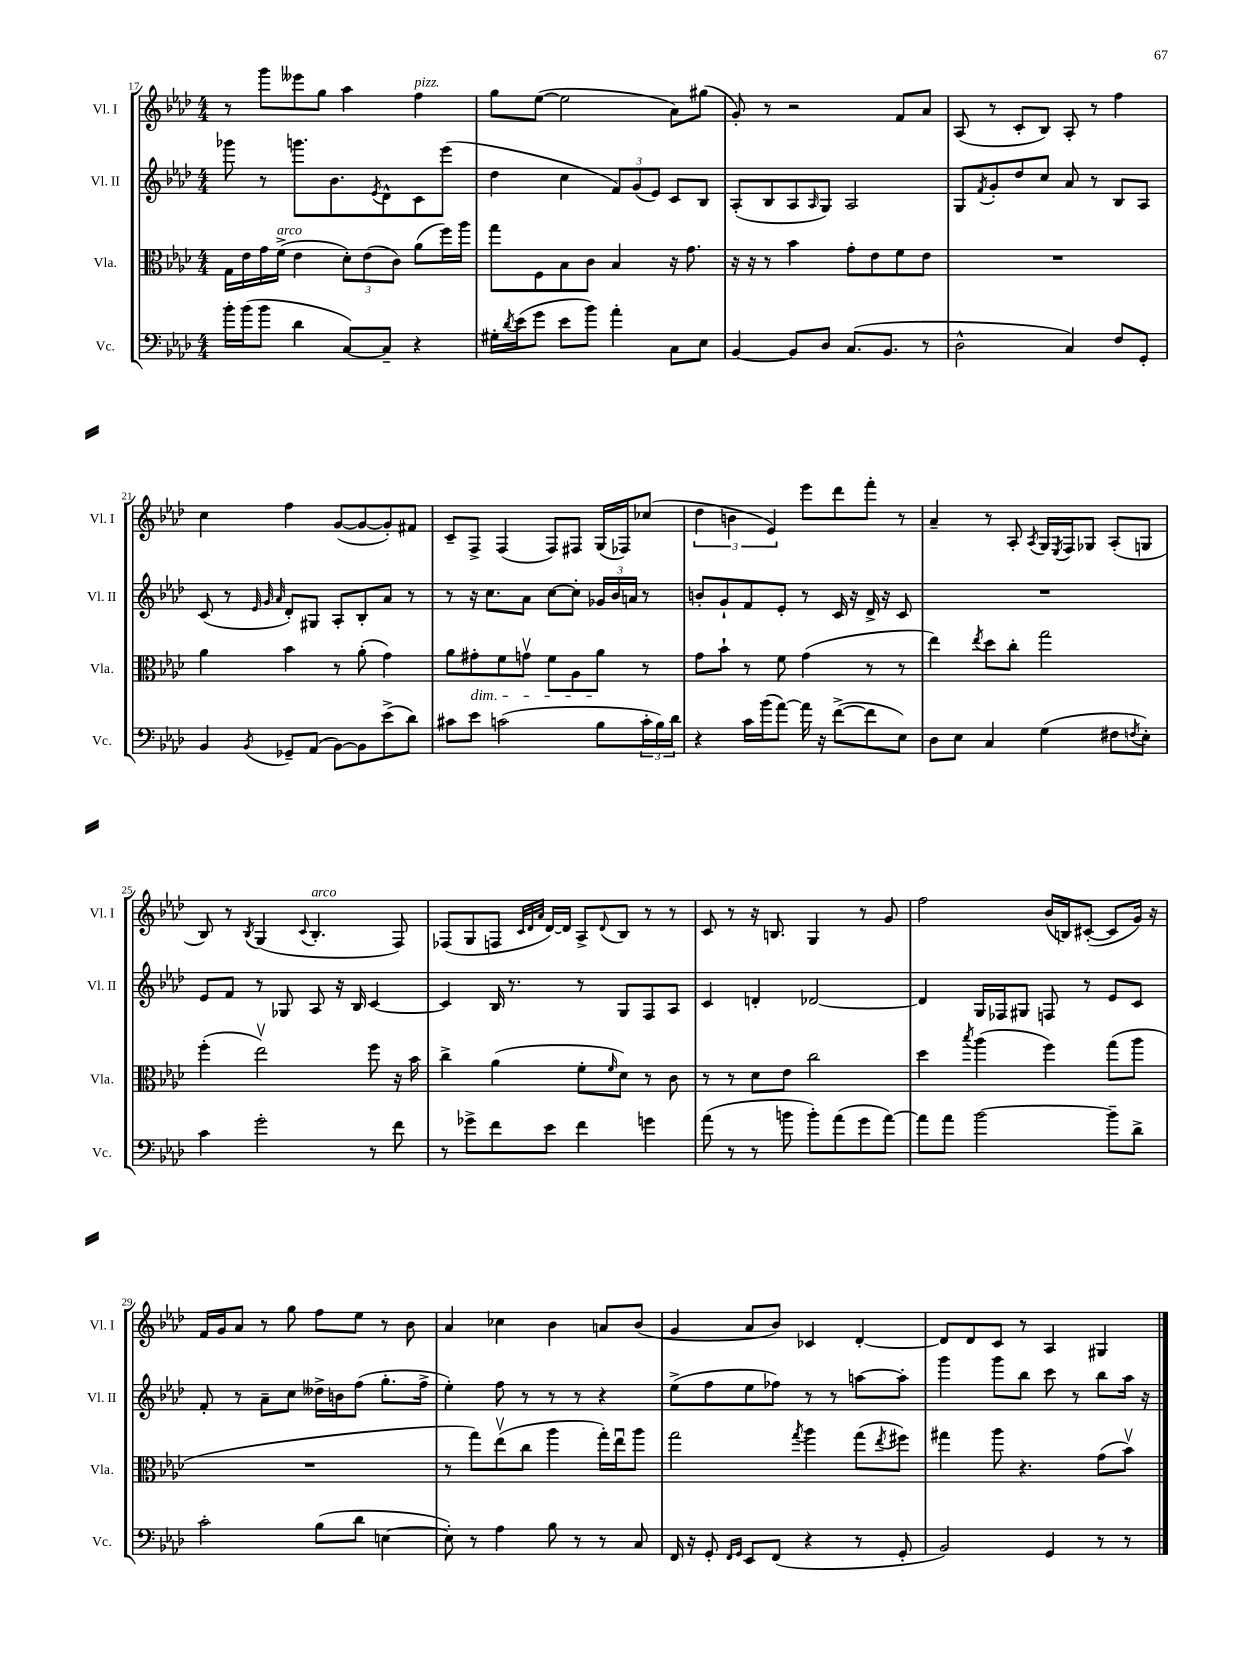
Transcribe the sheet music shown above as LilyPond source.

<<
\new StaffGroup <<
\new Staff = "s0" \with { instrumentName = "Vl. I" shortInstrumentName = "Vl. I" } {
    \clef treble \key aes \major \numericTimeSignature \time 4/4
    r8 g'''8 eeses'''8 g''8 aes''4 f''4^\markup { \italic "pizz." } |
    g''8 ees''8~( ees''2 aes'8) gis''8( |
    g'8-.) r8 r2 f'8 aes'8 |
    aes8( r8 c'8-. bes8) aes8-. r8 f''4 |
    c''4 f''4 g'8~( g'8~ g'8-.) fis'8 |
    c'8-- f8-> f4( f8) fis8 g16( fes16) ces''8( |
    \tuplet 3/2 { des''4 b'4 ees'4) } ees'''8 des'''8 f'''8-. r8 |
    aes'4-- r8 aes8-. \acciaccatura { aes8 } g16 \acciaccatura { ees8 } f16 ges8 aes8-.( g8 |
    bes8) r8 \acciaccatura { bes8 } g4( \appoggiatura { c'8 } bes4.-.^\markup { \italic "arco" } f8) |
    fes8( g8 f8 \grace { c'32 des'32 aes'32 } des'16~) des'16 aes8-> \appoggiatura { des'8 } bes8 r8 r8 |
    c'8 r8 r16 b8. g4 r8 g'8 |
    f''2 bes'16( b16) cis'8~-.( cis'8 g'16) r16 |
    f'16 g'16 aes'8 r8 g''8 f''8 ees''8 r8 bes'8 |
    aes'4 ces''4 bes'4 a'8 bes'8( |
    g'4 aes'8 bes'8) ces'4 des'4~-. |
    des'8 des'8 c'8 r8 aes4 gis4 \bar "|." |
}
\new Staff = "s1" \with { instrumentName = "Vl. II" shortInstrumentName = "Vl. II" } {
    \clef treble \key aes \major \numericTimeSignature \time 4/4
    ges'''8 r8 g'''8. bes'8. \acciaccatura { ees'8 } des'8-^ c'8 ees'''8( |
    des''4 c''4 \tuplet 3/2 { f'8) g'8( ees'8) } c'8 bes8 |
    aes8-.( bes8 aes8 \grace { aes16 } g8) aes2 |
    g8 \acciaccatura { f'8 } g'8-. des''8 c''8 aes'8 r8 bes8 aes8 |
    c'8( r8 \grace { ees'32 g'32 aes'32 } des'8-.) gis8 aes8-. bes8-. aes'8 r8 |
    r8 r16 c''8. aes'8 c''8~ c''8-. \tuplet 3/2 { ges'16 bes'16 a'16 } r8 |
    b'8-. g'8-! f'8 ees'8-. r8 c'16 r16 des'16-> r16 c'8 |
    R1 |
    ees'8 f'8 r8 ges8 aes8 r16 bes16 c'4~ |
    c'4 bes16 r8. r8 g8 f8 aes8 |
    c'4 d'4-. des'2~ |
    des'4 g16 fes16 gis8 f8 r8 ees'8 c'8 |
    f'8-. r8 aes'8-- c''8 deses''16-> b'16 f''8( g''8.-. f''16-> |
    ees''4-.) f''8 r8 r8 r8 r4 |
    ees''8->( f''8 ees''8 fes''8) r8 r8 a''8~ a''8-. |
    g'''4 g'''8 bes''8 c'''8 r8 bes''8 aes''16 r16 \bar "|." |
}
\new Staff = "s2" \with { instrumentName = "Vla." shortInstrumentName = "Vla." } {
    \clef alto \key aes \major \numericTimeSignature \time 4/4
    g16 ees'16 g'16 f'16->^\markup { \italic "arco" }( ees'4 \tuplet 3/2 { des'8-.) ees'8( c'8) } aes'8( f''16) aes''16 |
    g''8 f8 bes8 c'8 bes4 r16 g'8. |
    r16 r16 r8 bes'4 g'8-. ees'8 f'8 ees'8 |
    R1 |
    aes'4 bes'4 r8 aes'8-.( g'4) |
    aes'8 gis'8-.\dim f'8 g'8\upbow f'8 aes8 aes'8\! r8 |
    g'8 bes'8-! r8 f'8 g'4( r8 r8 |
    ees''4) \acciaccatura { ees''8 } des''8 c''8-. g''2 |
    f''4-.( ees''2\upbow) f''8 r16 bes'16 |
    c''4-> aes'4( f'8-. \grace { f'16 } des'8) r8 c'8 |
    r8 r8 des'8 ees'8 c''2 |
    des''4 \acciaccatura { bes''8 } aes''4( f''4) g''8( aes''8 |
    R1 |
    r8 g''8) ees''8\upbow( c''8 aes''4 g''16-.) ees''16\downbow aes''8 |
    g''2 \acciaccatura { g''8 } aes''4 g''8( \acciaccatura { ees''8 } fis''8) |
    gis''4 aes''8 r4. g'8( bes'8\upbow) \bar "|." |
}
\new Staff = "s3" \with { instrumentName = "Vc." shortInstrumentName = "Vc." } {
    \clef bass \key aes \major \numericTimeSignature \time 4/4
    bes'16-. bes'16( bes'8 des'4 c8~) c8-- r4 |
    gis16-. \acciaccatura { des'8 } ees'16( g'8 ees'8 bes'8) aes'4-. c8 ees8 |
    bes,4~ bes,8 des8 c8.( bes,8. r8 |
    des2-^ c4) f8 g,8-. |
    bes,4 \acciaccatura { bes,8 } ges,8-- aes,8( bes,8~) bes,8 ees'8->( des'8) |
    cis'8 ees'8 c'2( bes8 \tuplet 3/2 { c'16-. bes16) des'16 } |
    r4 c'16 bes'16( aes'8~) aes'16 r16 f'8~->( f'8 ees8) |
    des8 ees8 c4 g4( fis8 \acciaccatura { f8 } ees8-.) |
    c'4 g'2-. r8 f'8 |
    r8 ges'8-> f'8 ees'8 f'4 g'4 |
    aes'8( r8 r8 b'8 b'8-.) aes'8( g'8 aes'8~) |
    aes'8 aes'8 bes'2~ bes'8-- des'8-> |
    c'2-. bes8( des'8 e4~ |
    e8-.) r8 aes4 bes8 r8 r8 c8 |
    f,16 r16 g,8-. \grace { f,16 g,16 } ees,8 f,8( r4 r8 g,8-. |
    bes,2) g,4 r8 r8 \bar "|." |
}
>>
>>
\layout { \context { \Score currentBarNumber = #17 } }
